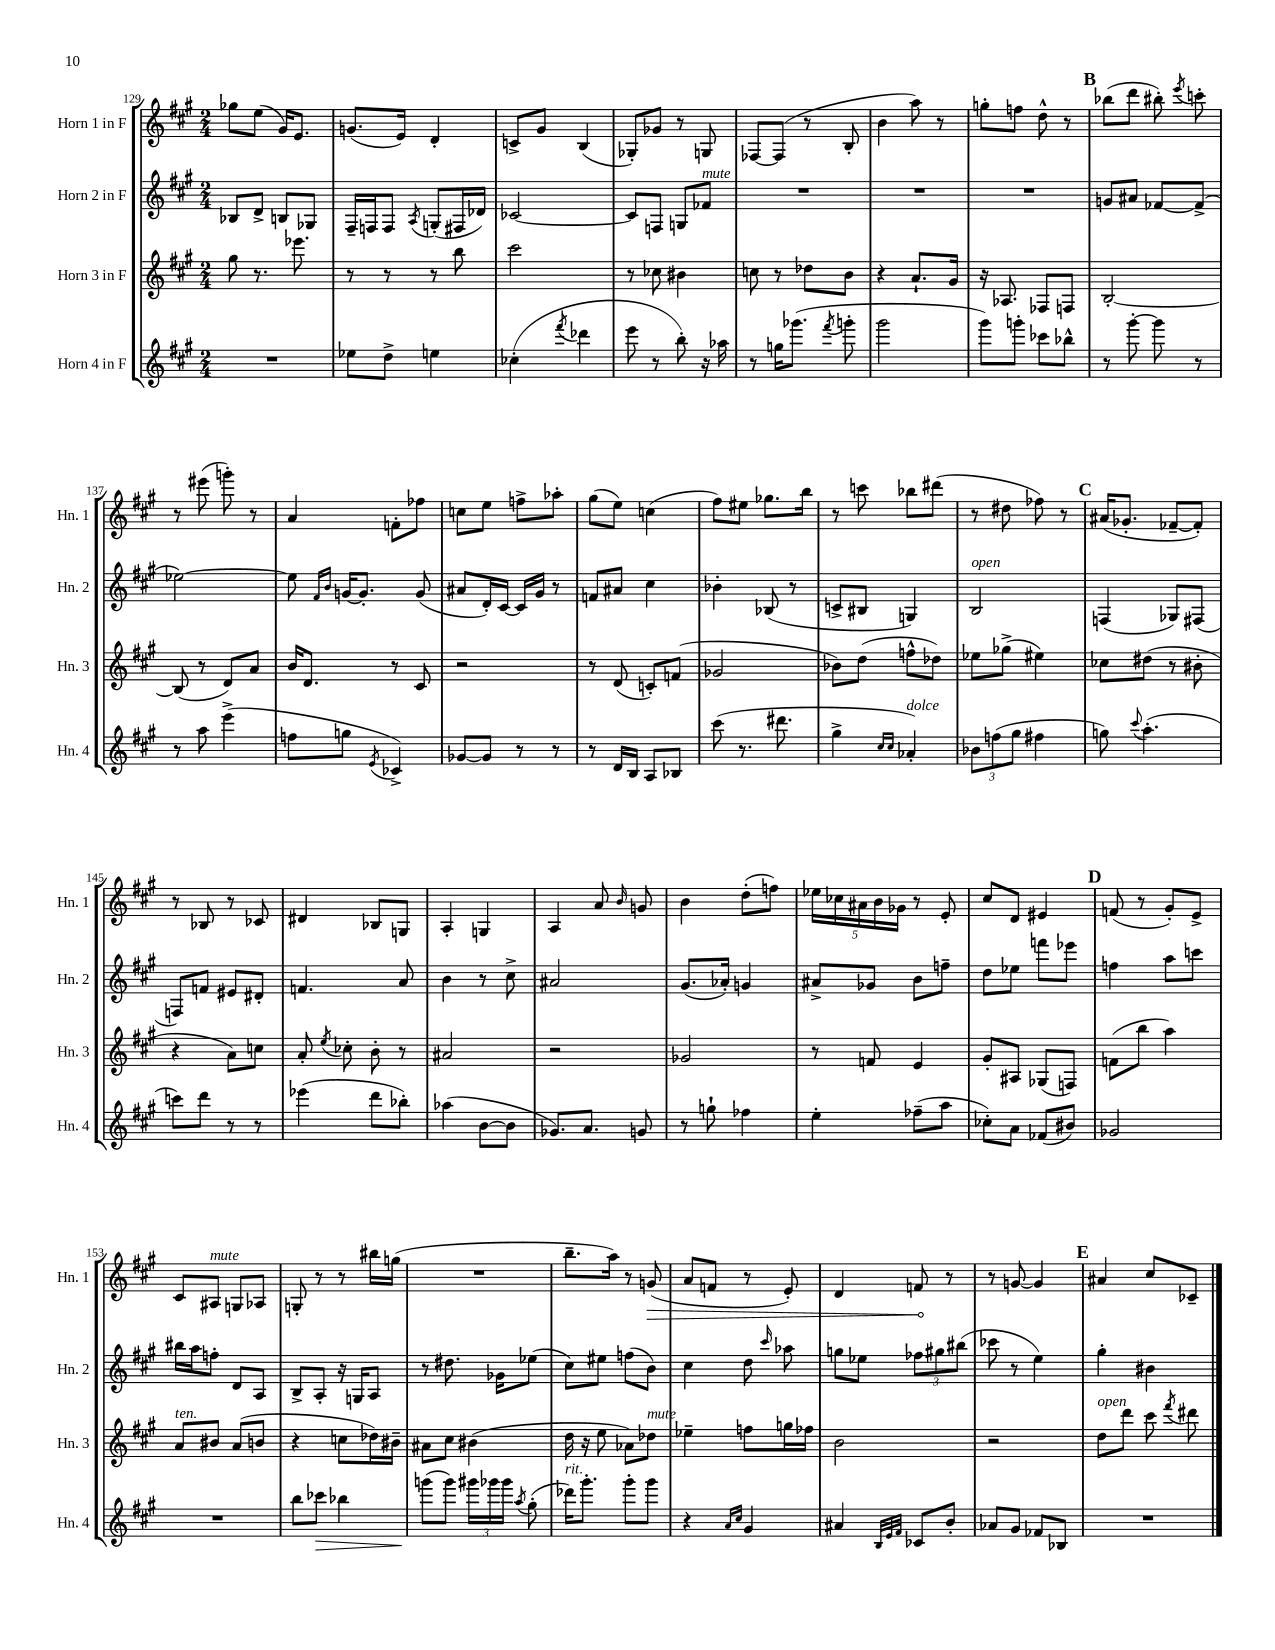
<<
\new StaffGroup <<
\new Staff = "s0" \with { instrumentName = "Horn 1 in F" shortInstrumentName = "Hn. 1" } {
    \clef treble \key a \major \numericTimeSignature \time 2/4
    \autoBeamOff ges''8[ e''8]( gis'16[) e'8.] |
    g'8.[( e'16]) d'4-. |
    c'8[-> gis'8] b4( |
    ges8[-.) ges'8] r8 g8 |
    fes8[~ fes8]( r8 b8-. |
    b'4 a''8) r8 |
    g''8[-. f''8] d''8-^ r8 |
    \mark \markup { \bold "B" } bes''8[( d'''8] bis''8-.) \acciaccatura { e'''8 } c'''8-. |
    r8 eis'''8( g'''8-.) r8 |
    a'4 f'8[-. fes''8] |
    c''8[ e''8] f''8[-> aes''8]-. |
    gis''8[( e''8]) c''4( |
    fis''8[) eis''8] ges''8.[ b''16] |
    r8 c'''8 bes''8[ dis'''8]( |
    r8 dis''8 fes''8) r8 |
    \mark \markup { \bold "C" } ais'16[( ges'8.]-. fes'8[~-- fes'8]-.) |
    r8 bes8 r8 ces'8 |
    dis'4 bes8[ g8] |
    a4-. g4 |
    a4 a'8 \grace { b'16 } g'8 |
    b'4 d''8[-.( f''8]) |
    \tuplet 5/4 { ees''16[ ces''16 ais'16 b'16 ges'16] } r8 e'8-. |
    cis''8[ d'8] eis'4 |
    \mark \markup { \bold "D" } f'8( r8 gis'8[-.) e'8]-> |
    cis'8[ ais8]^\markup { \italic "mute" } g8[ aes8] |
    g8-. r8 r8 bis''16[ g''16]( |
    R2 |
    b''8.[-- a''16]) r8 \once \override Hairpin.circled-tip = ##t g'8\>( |
    a'8[ f'8] r8 e'8-.) |
    d'4 f'8\! r8 |
    r8 g'8~ g'4 |
    \mark \markup { \bold "E" } ais'4 cis''8[ ces'8]-- \bar "|." |
}
\new Staff = "s1" \with { instrumentName = "Horn 2 in F" shortInstrumentName = "Hn. 2" } {
    \clef treble \key a \major \numericTimeSignature \time 2/4
    \autoBeamOff bes8[ d'8]-> b8[ ges8] |
    fis16[-- f16 f8] \acciaccatura { a8 } g8[-.( fis16 des'16]) |
    ces'2~ |
    ces'8[ f8] g8[ fes'8]^\markup { \italic "mute" } |
    R2 |
    R2 |
    R2 |
    \mark \markup { \bold "B" } g'8[ ais'8] fes'8[~ fes'8]->( |
    ees''2~) |
    ees''8 \grace { fis'16[ b'16] } g'16[~ g'8.]-. g'8( |
    ais'8[ d'16-.) cis'16]~ cis'16[ gis'16] r8 |
    f'8[ ais'8] cis''4 |
    bes'4-. bes8( r8 |
    c'8[-> bis8] g4) |
    b2^\markup { \italic "open" } |
    \mark \markup { \bold "C" } f4( ges8[) fis8]( |
    f8[) f'8] eis'8[ dis'8]-. |
    f'4. a'8 |
    b'4 r8 cis''8-> |
    ais'2 |
    gis'8.[( aes'16]-.) g'4 |
    ais'8[-> ges'8] b'8[ f''8]-- |
    d''8[ ees''8] f'''8[ ees'''8] |
    \mark \markup { \bold "D" } f''4 a''8[ c'''8] |
    bis''16[ a''16 f''8]-. d'8[ a8] |
    b8[-> a8]-. r16 g16[ a8] |
    r8 dis''8. ges'16[ ees''8]( |
    cis''8[) eis''8] f''8[( b'8]) |
    cis''4 d''8 \grace { cis'''16 } aes''8 |
    g''8[ ees''8] \tuplet 3/2 { fes''8[ gis''8 bis''8]( } |
    ces'''8 r8 e''4) |
    \mark \markup { \bold "E" } gis''4-. bis'4 \bar "|." |
}
\new Staff = "s2" \with { instrumentName = "Horn 3 in F" shortInstrumentName = "Hn. 3" } {
    \clef treble \key a \major \numericTimeSignature \time 2/4
    \autoBeamOff gis''8 r8. ees'''8. |
    r8 r8 r8 b''8 |
    cis'''2 |
    r8 ces''8 bis'4 |
    c''8 r8 des''8[ b'8] |
    r4 a'8.[-! gis'16] |
    r16 aes8. fes8[ f8] |
    \mark \markup { \bold "B" } b2~-. |
    b8( r8 d'8[) a'8] |
    b'16[ d'8.] r8 cis'8 |
    r2 |
    r8 d'8( c'8[-.) f'8]( |
    ges'2 |
    bes'8[) d''8]( f''8[-^ des''8]) |
    ees''8[ ges''8]->( eis''4) |
    \mark \markup { \bold "C" } ces''8[ dis''8]( r8 bis'8-. |
    r4 a'8[) c''8] |
    a'8-. \acciaccatura { e''8 } ces''8-. b'8-. r8 |
    ais'2 |
    r2 |
    ges'2 |
    r8 f'8 e'4 |
    gis'8[-. ais8] ges8[( f8]) |
    \mark \markup { \bold "D" } f'8[( b''8] a''4) |
    a'8[^\markup { \italic "ten." } bis'8] a'8[( b'8] |
    r4 c''8[ des''16) bis'16]-- |
    ais'8[ cis''8] bis'4( |
    d''16 r16 e''8 aes'8[) des''8]^\markup { \italic "mute" } |
    ees''4-- f''8[ g''16 fes''16] |
    b'2 |
    r2 |
    \mark \markup { \bold "E" } d''8[^\markup { \italic "open" } d'''8] cis'''8 \acciaccatura { fis'''8 } dis'''8 \bar "|." |
}
\new Staff = "s3" \with { instrumentName = "Horn 4 in F" shortInstrumentName = "Hn. 4" } {
    \clef treble \key a \major \numericTimeSignature \time 2/4
    \autoBeamOff R2 |
    ees''8[ d''8]-> e''4 |
    ces''4-.( \acciaccatura { fis'''8 } des'''4 |
    e'''8 r8 b''8-.) r16 aes''16 |
    r8 g''16[ ges'''8.]( \acciaccatura { fis'''8 } g'''8-. |
    gis'''2 |
    gis'''8[) g'''8]-. ces'''8[ bes''8]-^ |
    \mark \markup { \bold "B" } r8 gis'''8~-. gis'''8 r8 |
    r8 a''8 e'''4->( |
    f''8[ g''8] \acciaccatura { e'8 } ces'4->) |
    ges'8[~ ges'8] r8 r8 |
    r8 d'16[ b16] a8[ bes8] |
    cis'''8( r8. dis'''8. |
    gis''4-> \grace { cis''16[ cis''16] } aes'4-.^\markup { \italic "dolce" }) |
    \tuplet 3/2 { bes'8[ f''8( gis''8] } fis''4 |
    \mark \markup { \bold "C" } g''8) \appoggiatura { cis'''8 } a''4.-.( |
    c'''8[) d'''8] r8 r8 |
    ees'''4( d'''8[ bes''8]-.) |
    aes''4( b'8[~ b'8] |
    ges'8.[) a'8.] g'8 |
    r8 g''8-! fes''4 |
    e''4-. fes''8[--( a''8] |
    ces''8[-.) a'8] fes'8[( bis'8]) |
    \mark \markup { \bold "D" } ges'2 |
    R2 |
    b''8[ ces'''8]\> bes''4 |
    g'''8[\!( g'''8]) \tuplet 3/2 { gis'''16[ ges'''16 ges'''16] } \acciaccatura { a''8 } gis''8-.( |
    des'''16[^\markup { \italic "rit." }) gis'''8.]-. gis'''8[-. gis'''8] |
    r4 \grace { a'16[ cis''16] } gis'4 |
    ais'4 \grace { b32[ e'32 fis'32] } ces'8[ b'8]-. |
    aes'8[ gis'8] fes'8[ bes8] |
    \mark \markup { \bold "E" } R2 \bar "|." |
}
>>
>>
\layout { \context { \Score currentBarNumber = #129 } }
